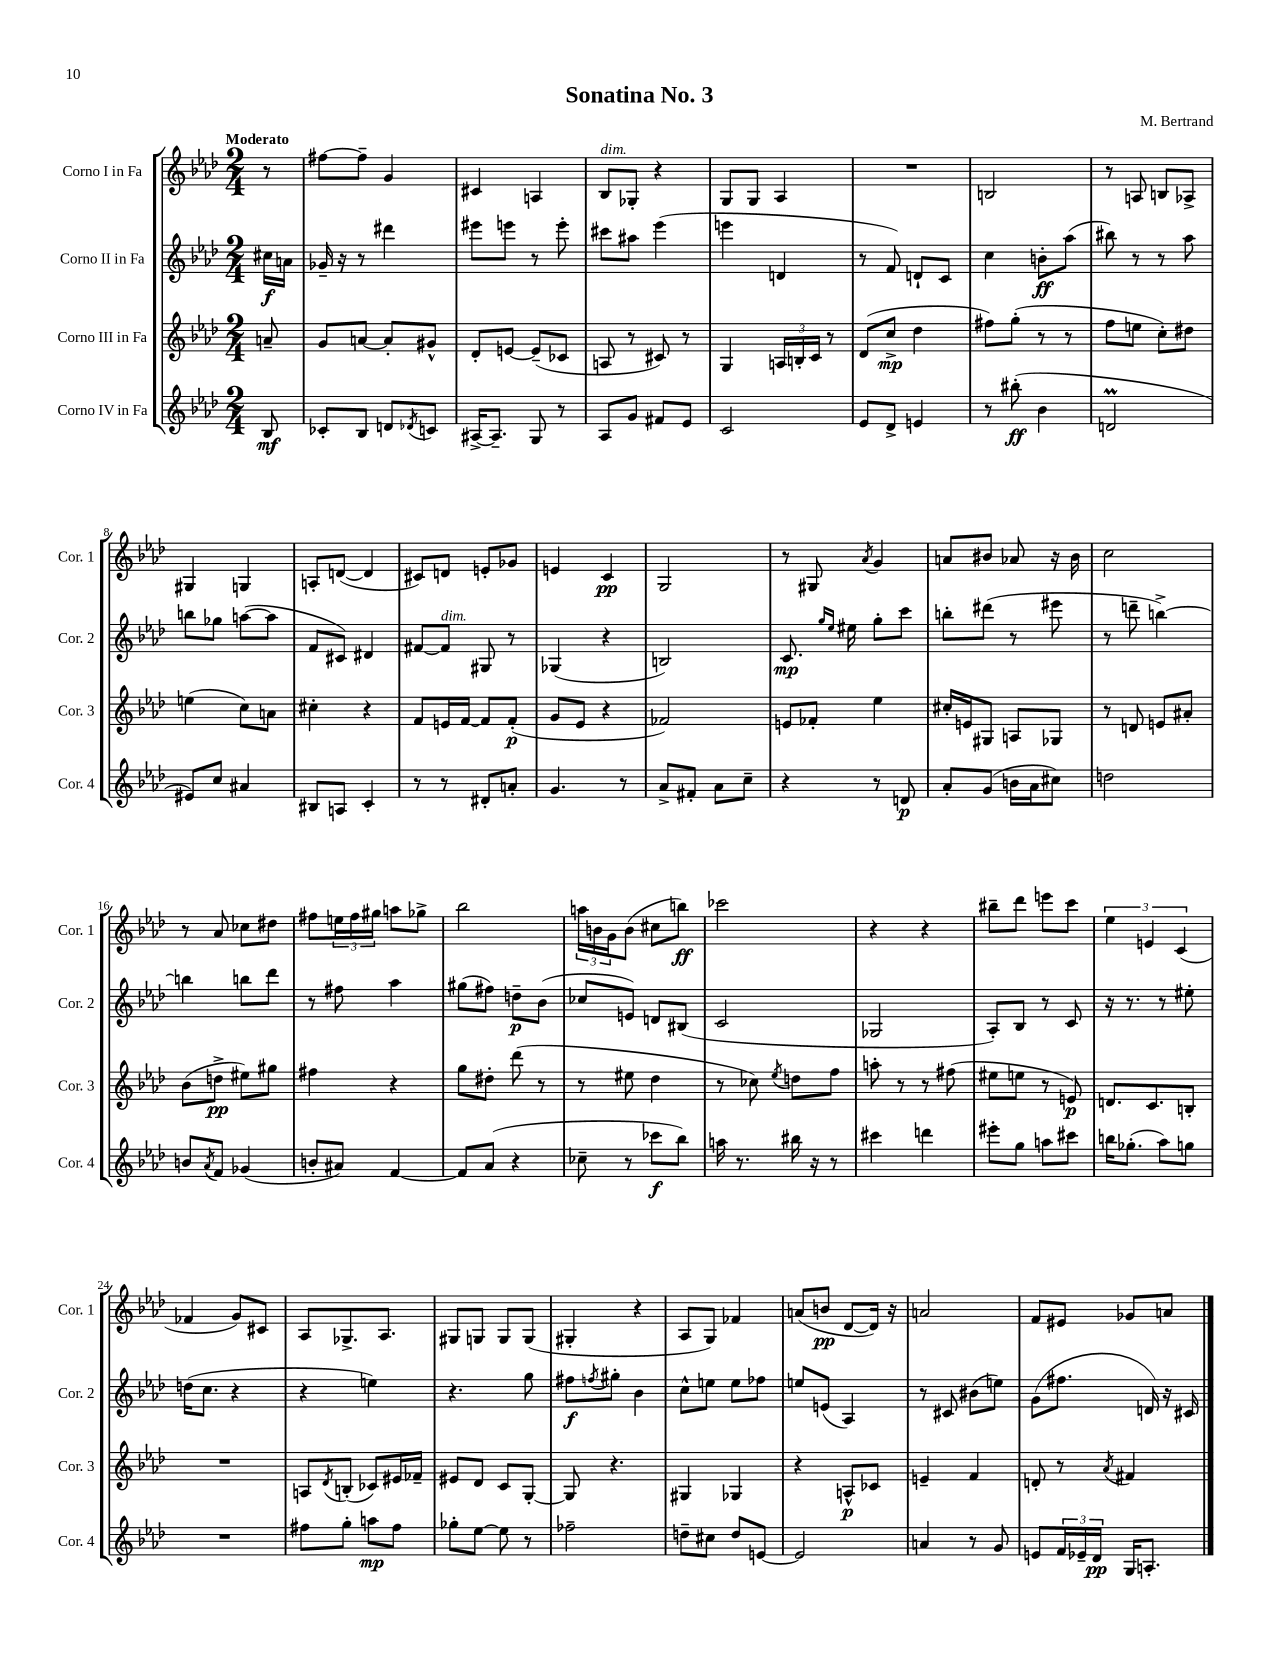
\header { title = "Sonatina No. 3" composer = "M. Bertrand" }
<<
\new StaffGroup <<
\new Staff = "s0" \with { instrumentName = "Corno I in Fa" shortInstrumentName = "Cor. 1" } {
    \clef treble \key aes \major \numericTimeSignature \time 2/4 \partial 8 \tempo "Moderato"
    r8 |
    fis''8~ fis''8-- g'4 |
    cis'4 a4 |
    bes8^\markup { \italic "dim." } ges8-. r4 |
    g8 g8 aes4 |
    R2 |
    b2 |
    r8 a8 b8 aes8-> |
    gis4 g4 |
    a8-. d'8~( d'4 |
    cis'8) d'8 e'8-. ges'8 |
    e'4 c'4\pp |
    g2 |
    r8 gis8 \acciaccatura { aes'8 } g'4 |
    a'8 bis'8 aes'8 r16 bis'16 |
    c''2 |
    r8 aes'8 ces''8 dis''8 |
    fis''8 \tuplet 3/2 { e''16 fis''16 gis''16 } a''8 ges''8-> |
    bes''2 |
    \tuplet 3/2 { a''16 b'16 g'16 } b'8( cis''8 b''8\ff) |
    ces'''2 |
    r4 r4 |
    bis''8-- des'''8 e'''8 c'''8 |
    \tuplet 3/2 { ees''4 e'4 c'4( } |
    fes'4 g'8) cis'8 |
    aes8 ges8.-> aes8. |
    gis8 g8 g8 g8( |
    gis4-. r4 |
    aes8 g8) fes'4 |
    a'8( b'8\pp des'8~ des'16) r16 |
    a'2 |
    f'8 eis'8 ges'8 a'8 \bar "|." |
}
\new Staff = "s1" \with { instrumentName = "Corno II in Fa" shortInstrumentName = "Cor. 2" } {
    \clef treble \key aes \major \numericTimeSignature \time 2/4 \partial 8
    cis''16\f a'16 |
    ges'16-- r16 r8 dis'''4 |
    eis'''8 e'''8 r8 e'''8-. |
    cis'''8 ais''8 ees'''4( |
    e'''4 d'4 |
    r8 f'8) d'8-! c'8 |
    c''4 b'8-.\ff aes''8( |
    bis''8) r8 r8 aes''8 |
    b''8 ges''8 a''8~( a''8 |
    f'8 cis'8) dis'4 |
    fis'8~ fis'8^\markup { \italic "dim." } gis8 r8 |
    ges4( r4 |
    b2) |
    c'8.\mp \grace { g''16 ees''16 } eis''16 g''8-. c'''8 |
    b''8-. dis'''8( r8 eis'''8 |
    r8 d'''8-- b''4~->) |
    b''4 b''8 des'''8 |
    r8 fis''8 aes''4 |
    gis''8( fis''8) d''8--\p bes'8( |
    ces''8 e'8) d'8 bis8( |
    c'2 |
    ges2 |
    aes8-.) bes8 r8 c'8 |
    r16 r8. r8 eis''8-. |
    d''16( c''8. r4 |
    r4 e''4) |
    r4. g''8 |
    fis''8\f \acciaccatura { f''8 } gis''8-. bes'4 |
    c''8-^ e''8 e''8 fes''8 |
    e''8 e'8( aes4) |
    r8 cis'8 bis'8( e''8) |
    g'8( fis''8. d'16) r16 cis'16 \bar "|." |
}
\new Staff = "s2" \with { instrumentName = "Corno III in Fa" shortInstrumentName = "Cor. 3" } {
    \clef treble \key aes \major \numericTimeSignature \time 2/4 \partial 8
    a'8-- |
    g'8 a'8~ a'8-. gis'8-^ |
    des'8-. e'8~ e'8--( ces'8 |
    a8 r8 cis'8) r8 |
    g4 \tuplet 3/2 { a16 b16-. c'16 } r8 |
    des'8( c''8->\mp des''4 |
    fis''8) g''8-.( r8 r8 |
    f''8 e''8 c''8-.) dis''8 |
    e''4( c''8) a'8 |
    cis''4-. r4 |
    f'8 e'16 f'16~ f'8 f'8-.\p( |
    g'8 ees'8 r4 |
    fes'2) |
    e'8 fes'8-. ees''4 |
    cis''16-. e'16 gis8 a8 ges8 |
    r8 d'8 e'8 ais'8-. |
    bes'8( d''8->\pp eis''8) gis''8 |
    fis''4 r4 |
    g''8 dis''8-. des'''8( r8 |
    r8 eis''8 des''4 |
    r8 ces''8) \acciaccatura { ees''8 } d''8 f''8 |
    a''8-. r8 r8 fis''8( |
    eis''8 e''8 r8 e'8\p) |
    d'8. c'8. b8-. |
    R2 |
    a8 \acciaccatura { des'8 } b8-.( ces'8) eis'16 fes'16-- |
    eis'8 des'8 c'8 g8~-. |
    g8 r4. |
    gis4 ges4 |
    r4 a8-^\p ces'8 |
    e'4-- f'4 |
    d'8-. r8 \acciaccatura { aes'8 } fis'4 \bar "|." |
}
\new Staff = "s3" \with { instrumentName = "Corno IV in Fa" shortInstrumentName = "Cor. 4" } {
    \clef treble \key aes \major \numericTimeSignature \time 2/4 \partial 8
    bes8\mf |
    ces'8-. bes8 d'8 \acciaccatura { des'8 } c'8 |
    ais16~-> ais8.-- g8 r8 |
    aes8 g'8 fis'8 ees'8 |
    c'2 |
    ees'8 des'8-> e'4 |
    r8 bis''8-.\ff( bes'4 |
    d'2\prall |
    eis'8) c''8 ais'4 |
    bis8 a8 c'4-. |
    r8 r8 dis'8-. a'8-. |
    g'4. r8 |
    aes'8-> fis'8-. aes'8 c''8-- |
    r4 r8 d'8\p |
    aes'8-. g'8( b'16 aes'16 cis''8) |
    d''2 |
    b'8 \acciaccatura { aes'8 } f'8 ges'4( |
    b'8-. ais'8) f'4~ |
    f'8 aes'8( r4 |
    ces''8-- r8 ces'''8\f bes''8) |
    a''16 r8. bis''16 r16 r8 |
    cis'''4 d'''4 |
    eis'''8-. g''8 a''8 cis'''8 |
    b''16 ges''8.-.( aes''8) g''8 |
    R2 |
    fis''8 g''8-. a''8\mp fis''8 |
    ges''8-. ees''8~ ees''8 r8 |
    fes''2-- |
    d''8-- cis''8 d''8 e'8~ |
    e'2 |
    a'4 r8 g'8 |
    e'8 \tuplet 3/2 { f'16 ees'16-- des'16\pp } g16 a8.-. \bar "|." |
}
>>
>>
